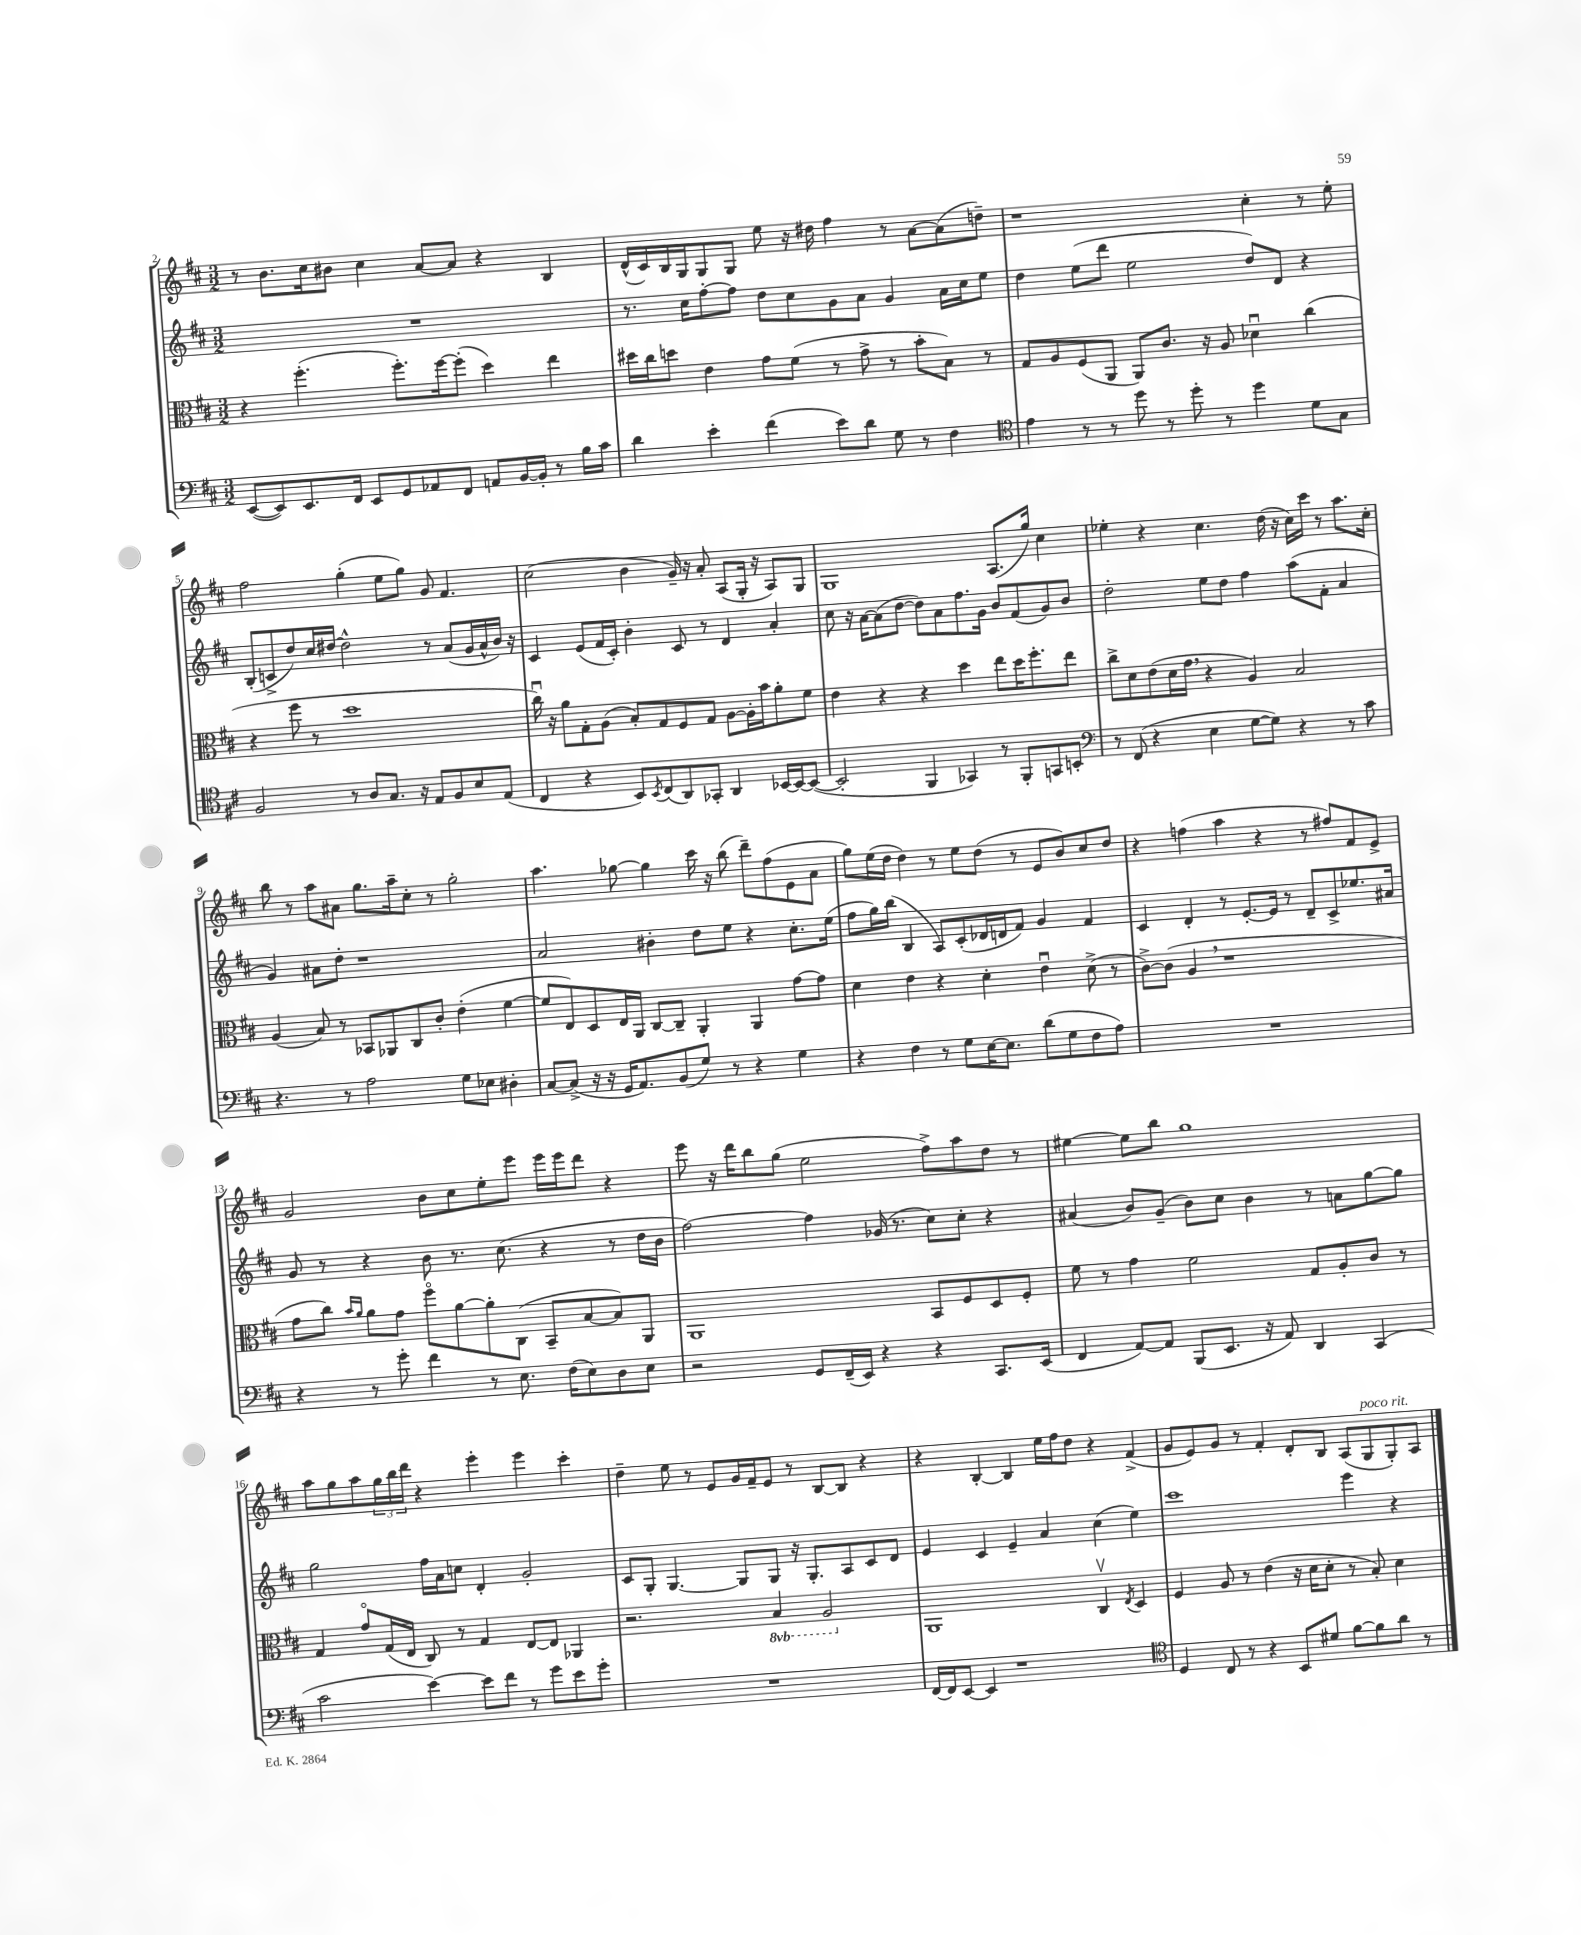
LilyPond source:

<<
\new StaffGroup <<
\new Staff = "s0" {
    \clef treble \key d \major \numericTimeSignature \time 3/2
    r8 b'8. cis''16 bis'8 cis''4 a'8~ a'8 r4 b4 |
    d'16-^( cis'16) b16 g16 g8 g8 e''8 r16 dis''16 fis''4 r8 a'8~ a'8( d''8--) |
    r1 cis''4-. r8 e''8-. |
    fis''2 g''4-.( e''8 g''8) g'8 fis'4. |
    cis''2( b'4 g'16--) r16 a'8-. a8( g16-. r16 a8) g8 |
    g1 a8.( g''16) cis''4 |
    ees''4-. r4 cis''4. d''16( r16 cis''16) cis'''16 r8 a''8. cis''16-. |
    b''8 r8 a''8 ais'8 g''8. a''16-- cis''8-. r8 g''2-. |
    a''4. ges''8~ ges''4 cis'''16 r16 b''8( d'''8--) fis''8( e'8 a'8 |
    g''8) e''16( d''16 d''4) r8 e''8 d''8( r8 e'8 b'8) cis''8 d''8 |
    r4 f''4( a''4 r4 r8 fis''8) fis'8 e'8-> |
    g'2 b'8 cis''8 e''8-. e'''8 e'''16 e'''16 d'''8 r4 |
    e'''8 r16 d'''16 b''8 g''8( e''2 fis''8->) a''8 d''8 r8 |
    eis''4~ eis''8 b''8 g''1 |
    a''8 g''8 a''8 \tuplet 3/2 { g''16 b''16 d'''16 } r4 e'''4-. e'''4 cis'''4-. |
    d''4-- e''8 r8 e'8 g'16 fis'16-- e'8 r8 b8~ b8 r4 |
    r4 b4~-. b4 e''16 fis''16 d''8 r4 fis'4->( |
    g'8 e'8) g'8 r8 fis'4-. d'8-. b8 a8( g8^\markup { \italic "poco rit." } g8-.) a8 \bar "|." |
}
\new Staff = "s1" {
    \clef treble \key d \major \numericTimeSignature \time 3/2
    R1. |
    r8. cis''16 fis''8~-. fis''8 d''8 cis''8 g'8 a'8 g'4 a'16 cis''16 e''8 |
    d''4 e''8( d'''8 e''2 d''8) d'8 r4 |
    b8-.( c'8-> d''8) cis''16 dis''16~ dis''2-^ r8 a'8( g'16 a'16-^ b'16) r16 |
    cis'4 e'8( fis'16 cis'16-.) b'4-. cis'8 r8 d'4 a'4-. |
    cis''8 r16 a'16~ a'8( d''8~ d''8) a'8 fis''8. g'16 b'8 fis'8( g'8) b'8 |
    d''2-. e''8 d''8 fis''4 a''8( fis'8-. a'4 |
    g'4) ais'8 d''8-. r1 |
    a'2 bis'4-. d''8 e''8 r4 cis''8.-. e''16( |
    fis''8 g''16) b''16( b4 a8) cis'8-.( des'16 d'16 fis'8) g'4 fis'4 |
    cis'4 d'4-. r8 e'8.~-. e'16 r8 d'8-- cis'8-> ees''8. ais'16 |
    g'8 r8 r4 b'8 r8. cis''8.( r4 r8 d''16 b'16 |
    fis''2~) fis''4 ges'16( r8. cis''8) cis''8-. r4 |
    ais'4( b'8) g'8--( b'8) cis''8 b'4 r8 a'8 g''8~ g''8 |
    g''2 fis''16 a'16 c''8 d'4-. g'2-. |
    cis'8 g8-. g4.~ g8 g8 r16 g8.-. a8 cis'8 d'8 |
    e'4 cis'4 e'4-- a'4 cis''4( e''4) |
    cis'''1 e'''4 r4 \bar "|." |
}
\new Staff = "s2" {
    \clef alto \key d \major \numericTimeSignature \time 3/2 \set Staff.ottavationMarkups = #ottavation-simple-ordinals
    r4 fis''4.-.( fis''8.-.) fis''16~ fis''8-.( d''4) e''4 |
    dis''16 cis''16 d''8 e'4 g'8 fis'8( r8 g'8-> r8 b'8-. b8) r8 |
    g8 a8 fis8( a,8 a,8) cis'8. r16 a8 des'4\downbow cis''4( |
    r4 fis''8 r8 d''1 |
    cis''16\downbow) r16 a'8 g8-. a8( b8-.) g8 fis8 g8 a8~ a16-. b'16 a'8-. fis'8 |
    e'4 r4 r4 d''4 e''8 d''16 fis''8.-. e''8 |
    cis''8-> d'8 e'8( d'16 g'16 \breathe r4 a4) b2 |
    a4( b8) r8 bes,8 aes,8 cis8 cis'8-. e'4-.( fis'4~ |
    fis'8 e8) d8 e16 a,16 cis8~ cis8-- a,4-. a,4 g'8~ g'8 |
    d'4 e'4 r4 d'4-. e'4\downbow d'8->( r8 |
    cis'8~->) cis'8( a4 \breathe r1 |
    g'8 cis''8) \grace { b'16 a'16 } a'8 g'8 fis''8\flageolet a'8~ a'8-. cis8( b,8-- b8~ b8) a,8 |
    a,1 b,8 fis8 d8 fis8-. |
    fis'8 r8 g'4 fis'2 g8 a8-. cis'8 r8 |
    g4 g'8\flageolet g16( e16 cis8) r8 g4 e8~ e8 aes,4 |
    r2. \ottava #-1 b,4 a,2 \ottava #0 |
    a,1 cis4\upbow \acciaccatura { e8 } d4 |
    fis4 a8 r8 e'4( r16 d'16 d'8-. r8 b8-.) d'4 \bar "|." |
}
\new Staff = "s3" {
    \clef bass \key d \major \numericTimeSignature \time 3/2
    e,8~( e,8) e,8. fis,16 e,8 g,8 aes,8 fis,8 a,8 b,16~ b,16-. r8 b16 cis'16 |
    d'4 e'4-. fis'4( e'8) d'8 g8 r8 fis4 |
    \clef tenor e'4 r8 r8 d''8 r8 d''8-. r8 d''4 d'8 g8 |
    fis2 r8 a8 g8. r16 e8 fis8 b8 e8( |
    cis4 r4 b,8) \acciaccatura { b,8 } cis8( a,8) ges,8-. a,4 bes,16~ bes,16~ bes,8~( |
    bes,2-. fis,4 ges,4) r8 fis,8-. g,8 b,8-. |
    \clef bass r8 fis,8( r4 e4 g8~ g8) r4 r8 cis'8 |
    r4. r8 a2 g8 ees8 dis4-. |
    cis8~ cis8->( r16 r16 g,16 a,8.) b,8( g8) r8 r4 g4 |
    r4 fis4 r8 g8 e16~ e8. d'8( g8 fis8 a8) |
    R1. |
    r4 r8 g'8-. fis'4 r8 e8. fis16( e8) d8 e8 |
    r2 g,8 fis,16--( e,16) r4 r4 cis,8. e,16( |
    fis,4 a,8~) a,8 b,,8( e,8. r16 a,8) d,4 cis,4( |
    cis'2 e'4~) e'8 fis'8 r8 g'8 e'8 g'8-. |
    R1. |
    fis,16~ fis,16 e,8~ e,4 r1 |
    \clef tenor d4 cis8 r8 r4 b,8 dis'8 fis'8~ fis'8 a'8 r8 \bar "|." |
}
>>
>>
\layout { \context { \Score currentBarNumber = #2 } }
